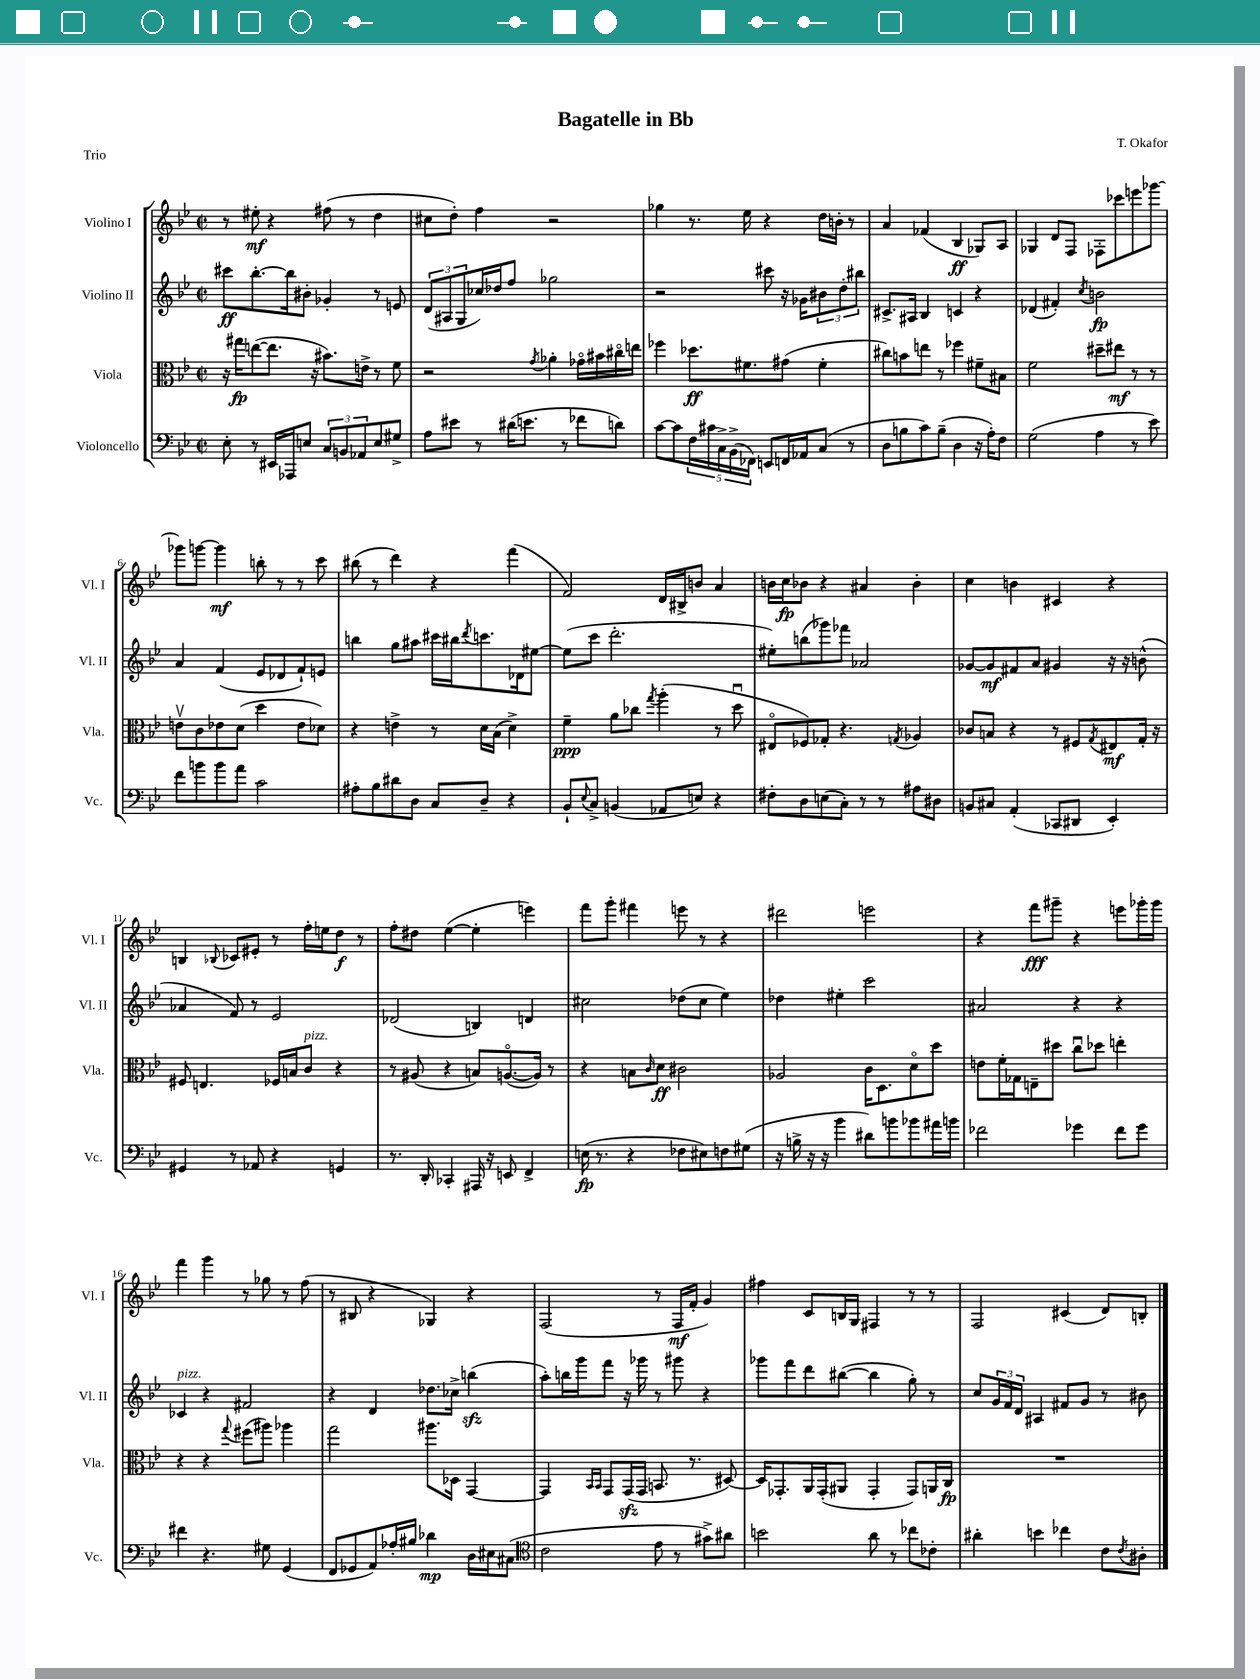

**kern	**dynam	**kern	**dynam	**kern	**dynam	**kern	**dynam
*part4	*part4	*part3	*part3	*part2	*part2	*part1	*part1
*staff4	*staff4	*staff3	*staff3	*staff2	*staff2	*staff1	*staff1
*I"Violoncello	*	*I"Viola	*	*I"Violino II	*	*I"Violino I	*
*I'Vc.	*	*I'Vla.	*	*I'Vl. II	*	*I'Vl. I	*
*clefF4	*	*clefC3	*	*clefG2	*	*clefG2	*
*k[b-e-]	*	*k[b-e-]	*	*k[b-e-]	*	*k[b-e-]	*
*M2/2	*	*M2/2	*	*M2/2	*	*M2/2	*
*met(c|)	*	*met(c|)	*	*met(c|)	*	*met(c|)	*
=1	=1	=1	=1	=1	=1	=1	=1
8E-'\	.	16r	.	8ccc#X\L	ff	8r	.
.	.	16gg#X\KL	fp	.	.	.	.
8r	.	([8een\	.	[8.bb-'\	.	8ee#X'\	mf
16EE#X/LL	.	8.ee\J]	.	.	.	4r	.
16AAA-X/J	.	.	.	16bb-\k]	.	.	.
8En/J	.	.	.	8b#X'\J	.	.	.
.	.	16r	.	.	.	.	.
12C/L	.	8.b#X\L)	.	4g-X'/	.	(8ff#X\	.
12BBn/	.	.	.	.	.	.	.
.	.	.	.	.	.	8r	.
12AA-X/	.	.	.	.	.	.	.
.	.	16en^\Jk	.	.	.	.	.
8E/	.	8r	.	8r	.	4dd\	.
8G#X^/J	.	8f\	.	8en/	.	.	.
=2	=2	=2	=2	=2	=2	=2	=2
8A\L	.	2r	.	(12d/L	.	8cc#X\L	.
.	.	.	.	12A#X/	.	.	.
8e#X\J	.	.	.	.	.	8dd'\J)	.
.	.	.	.	12G/	.	.	.
8r	.	.	.	16cc-X/L)	.	4ff\	.
.	.	.	.	16dd-X/J	.	.	.
(16d#X\KL	.	.	.	8ff/J	.	.	.
8.en\J	.	.	.	.	.	.	.
.	.	8qg/	.	.	.	.	.
.	.	4a-X'\	.	2gg-X\	.	2r	.
8r	.	.	.	.	.	.	.
8f-X\L	.	16g-X\LL	.	.	.	.	.
.	.	16b#X\	.	.	.	.	.
8dn\J)	.	16cc#X\	.	.	.	.	.
.	.	16een\JJ	.	.	.	.	.
=3	=3	=3	=3	=3	=3	=3	=3
[8c\L	.	4ff-X\	.	2r	.	4gg-X\	.
8c\]	.	.	.	.	.	.	.
20F\L	.	8.dd-X\L	ff	.	.	8.r	.
20c#X\	.	.	.	.	.	.	.
20C^\	.	.	.	.	.	.	.
(20BB-^\	.	.	.	.	.	.	.
.	.	8.f#X\	.	.	.	16ee-\	.
20FF-X\JJ)	.	.	.	.	.	.	.
8EEn/L	.	.	.	8ccc#X\	.	4r	.
16FFn/L	.	(8g#X\J	.	16r	.	.	.
16AA-X/J	.	.	.	16g-X\KL	.	.	.
(8C/J	.	4f#'\	.	12b#X\	.	16dd\LL	.
.	.	.	.	.	.	16bn'\JJ	.
.	.	.	.	12dd'\	.	.	.
8r	.	.	.	.	.	8r	.
.	.	.	.	12bb#X\J	.	.	.
=4	=4	=4	=4	=4	=4	=4	=4
8D\L	.	8cc#X\L)	.	8.c#X^/L	.	4a/	.
8Bn\	.	8bn\	.	.	.	.	.
.	.	.	.	16A#X/Jk	.	.	.
8c\)	.	8een\J	.	4B-/	.	(4f-X/	.
(8B~\J	.	8r	.	.	.	.	.
4D\	.	4ff-X\	.	4cn/	.	4B-/	ff
16r	.	8f#X~\L	.	4r	.	8G-X/L)	.
16A'\KL)	.	.	.	.	.	.	.
8F\J	.	8B#X\J	.	.	.	8A/J	.
=5	=5	=5	=5	=5	=5	=5	=5
(2G\	.	2f\	.	(4d-X/	.	4G-X/	.
.	.	.	.	4f#X'/)	.	8d/L	.
.	.	.	.	.	.	8F/J	.
.	.	.	.	8qcc/	.	.	.
4A\	.	8dd#X~\L	.	2bn\	fp	8F-X'\L	.
.	.	8ee#X\J	mf	.	.	8ccc-X\	.
8r	.	8r	.	.	.	8eeen\	.
8e-\)	.	8r	.	.	.	[8ggg-X\J	.
!!LO:LB:g=z
=6	=6	=6	=6	=6	=6	=6	=6
8f\L	.	8env\L	.	4a/	.	8ggg-X\L]	.
8bn\	.	8c\	.	.	.	[8gggn\J	.
8b\	.	8e-X\	.	(4f/	.	4ggg\]	mf
8a\J	.	(8d\J	.	.	.	.	.
2c\	.	4dd\	.	8e-/L	.	8bbn'\	.
.	.	.	.	8d-X/	.	8r	.
.	.	8e-\L	.	8f`/)	.	8r	.
.	.	8d-X\J)	.	8en/J	.	8ccc\	.
=7	=7	=7	=7	=7	=7	=7	=7
8A#X'\L	.	4r	.	4bbn\	.	(8bb#X\	.
8B-\	.	.	.	.	.	8r	.
8d#X\	.	4en^\	.	8gg\L	.	4ddd\)	.
8D\J	.	.	.	8aa#X\J	.	.	.
8C/L	.	8r	.	16ccc#X\LL	.	4r	.
.	.	.	.	16bb#X\J	.	.	.
.	.	.	.	8qddd/	.	.	.
8D~/J	.	16d\LL	.	8.cccn\	.	.	.
.	.	(16B-\JJ	.	.	.	.	.
4r	.	4d^\)	.	.	.	(4fff\	.
.	.	.	.	16d-X\k	.	.	.
.	.	.	.	[8ee#X\J	.	.	.
=8	=8	=8	=8	=8	=8	=8	=8
8BB-`/L	.	4f~\	ppp	(8ee#\L]	.	2f/)	.
8qqE-/	.	.	.	.	.	.	.
8C^/J	.	.	.	8ccc\J	.	.	.
(4BBn/	.	8a\L	.	2.ddd'\	.	.	.
.	.	8cc-X\J	.	.	.	.	.
.	.	8qgg/	.	.	.	.	.
8AA-X/L	.	(4aa'\	.	.	.	16d/LL	.
.	.	.	.	.	.	16B#X^/J	.
8En/J)	.	.	.	.	.	8bn/J	.
4r	.	8r	.	.	.	4a/	.
.	.	8ddu\	.	.	.	.	.
=9	=9	=9	=9	=9	=9	=9	=9
8F#X'\L	.	8E#X/L	.	8ee#X'\L)	.	16bn\LL	.
.	.	.	.	.	.	16cc\J	fp
8D\	.	8F-X/)	.	(8bbn\	.	8b-X\J	.
(8En\	.	8G-X'/J	.	8ggg-X\)	.	4r	.
8C'\J)	.	4.r	.	8fff-X\J	.	.	.
8r	.	.	.	2a-X/	.	4a#X/	.
8r	.	.	.	.	.	.	.
.	.	8qGn/	.	.	.	.	.
8A#X\L	.	4A-X/	.	.	.	4b-'\	.
8D#X\J	.	.	.	.	.	.	.
=10	=10	=10	=10	=10	=10	=10	=10
8BBn/L	.	8c-X/L	.	[8g-X/L	.	4cc\	.
8C#X/J	.	8Bn/J	.	8g-/]	mf	.	.
(4AA'/	.	4r	.	8f#X/	.	4bn\	.
.	.	.	.	8a/J	.	.	.
8CC-X/L	.	8r	.	4g#X/	.	4c#X/	.
8DD#X/J	.	8F#X/L	.	.	.	.	.
.	.	8qG/	.	.	.	.	.
4EE-'/)	.	8E#X/	mf	16r	.	4r	.
.	.	.	.	16r	.	.	.
.	.	16G'/Jk	.	(8bn^^\	.	.	.
.	.	16r	.	.	.	.	.
!!LO:LB:g=z
=11	=11	=11	=11	=11	=11	=11	=11
4GG#X/	.	8F#X/	.	4a-X/	.	4Bn/	.
.	.	4.En/	.	.	.	.	.
.	.	.	.	.	.	8qqB-X/	.
8r	.	.	.	8f/)	.	8c-X/L	.
8AA-X/	.	.	.	8r	.	8e#X'/J	.
4r	.	16F-X/LL	.	2e-/	.	8r	.
.	.	16Bn/J	.	.	.	.	.
!	!	!LO:TX:a:i:t=pizz.	!	!	!	!	!
.	.	8c/J	.	.	.	16ff'\LL	.
.	.	.	.	.	.	16een\J	.
4GGn/	.	4r	.	.	.	8dd\J	f
.	.	.	.	.	.	8r	.
=12	=12	=12	=12	=12	=12	=12	=12
8.r	.	8r	.	(2d-X/	.	8ff'\L	.
.	.	(8A#X/	.	.	.	8dd#X\J	.
16DD'/	.	.	.	.	.	.	.
4CC-X'/	.	4r	.	.	.	([4ee-\	.
16AAA#X/	.	8Bn/L)	.	4Bn/)	.	4ee-'\]	.
16r	.	.	.	.	.	.	.
8EEn/	.	([8.An/	.	.	.	.	.
4FF^/	.	.	.	4dn/	.	4eeen\)	.
.	.	16A/Jk])	.	.	.	.	.
.	.	8r	.	.	.	.	.
=13	=13	=13	=13	=13	=13	=13	=13
(16En\	fp	4r	.	2cc#X\	.	8fff\L	.
8.r	.	.	.	.	.	.	.
.	.	.	.	.	.	8ggg'\J	.
4r	.	8Bn\L	.	.	.	4fff#X\	.
.	.	16qqc/	.	.	.	.	.
.	.	8d\J	ff	.	.	.	.
8F-X\L	.	2c#X\	.	(8dd-X\L	.	8eeen\	.
8E#X\)	.	.	.	8cc#\J	.	8r	.
8Fn\	.	.	.	4ee-\)	.	4r	.
(8G#X\J	.	.	.	.	.	.	.
=14	=14	=14	=14	=14	=14	=14	=14
16r	.	2A-X/	.	4dd-X\	.	2ddd#X\	.
16Bn^\	.	.	.	.	.	.	.
16r	.	.	.	.	.	.	.
16r	.	.	.	.	.	.	.
4b-\	.	.	.	4ee#X'\	.	.	.
8d#X\L)	.	16c\KL	.	2ccc\	.	2eeen\	.
.	.	8.D\	.	.	.	.	.
8bn\	.	.	.	.	.	.	.
8b-X\	.	8d\	.	.	.	.	.
16a#X\L	.	8dd\J	.	.	.	.	.
16bn\JJ	.	.	.	.	.	.	.
=15	=15	=15	=15	=15	=15	=15	=15
2f-X\	.	8en\L	.	2a#X/	.	4r	.
.	.	16f'\L	.	.	.	.	.
.	.	16G-X\J	.	.	.	.	.
.	.	8En~\	.	.	.	8fff\L	fff
.	.	8dd#X\J	.	.	.	8ggg#X~\J	.
4g-X\	.	8ccu\L	.	4r	.	4r	.
.	.	8dd-X\J	.	.	.	.	.
8f-\L	.	4een'\	.	4r	.	8eeen\L	.
8g-\J	.	.	.	.	.	16ggg-X'\L	.
.	.	.	.	.	.	16ggg-\JJ	.
!!LO:LB:g=z
=16	=16	=16	=16	=16	=16	=16	=16
!	!	!	!	!LO:TX:a:i:t=pizz.	!	!	!
4f#X\	.	4r	.	4c-X/	.	4fff\	.
4.r	.	4r	.	4r	.	4ggg\	.
.	.	8qqgg/	.	.	.	.	.
.	.	(8ff#X\L	.	2f#X/	.	8r	.
8G#X\	.	8aa#X\J)	.	.	.	8gg-X\	.
(4GG/	.	4aa-X\	.	.	.	8r	.
.	.	.	.	.	.	(8ff\	.
=17	=17	=17	=17	=17	=17	=17	=17
8FF/L	.	2gg\	.	4r	.	8r	.
8GG-X/	.	.	.	.	.	8B#X/	.
8AA/)	.	.	.	4d/	.	4r	.
16A-X'/L	.	.	.	.	.	.	.
16B#X/JJ	.	.	.	.	.	.	.
4d-X\	mp	8.aa#X\L	.	8.dd-X\L	.	4G-X/)	.
.	.	16D-X\Jk	.	16cc-X^\Jk	.	.	.
16D\LL	.	[4GG/	.	(4bbnzz\	.	4r	.
16E#X\J	.	.	.	.	.	.	.
(8C#X\J	.	.	.	.	.	.	.
=18	=18	=18	=18	=18	=18	=18	=18
*clefC4	*	*	*	*	*	*	*
2c\	.	4GG/]	.	8aa'\L)	.	(2F/	.
.	.	.	.	16bbn\L	.	.	.
.	.	.	.	16ggg\J	.	.	.
.	.	16qqBB-/LL	.	.	.	.	.
.	.	16qqBB-/JJ	.	.	.	.	.
.	.	8GG/L	.	8fff\J	.	.	.
.	.	(16GGzz/L	.	16r	.	.	.
.	.	16GG/JJ	.	16ggg-X\	.	.	.
8e-\	.	8.BBn/	.	8r	.	8r	.
8r	.	.	.	8ggg#X\	.	16F/LL	mf
.	.	8.r	.	.	.	16f'/JJ	.
8g#X^\L)	.	.	.	4r	.	4g/)	.
8a#X\J	.	[8D#X/)	.	.	.	.	.
=19	=19	=19	=19	=19	=19	=19	=19
2bn\	.	16D#/KL]	.	8ggg-X\L	.	4ff#X\	.
.	.	8.GG-X'/	.	.	.	.	.
.	.	.	.	8fff\	.	.	.
.	.	16AA/L	.	8ddd\	.	8c/L	.
.	.	(16GG-'/J	.	.	.	.	.
.	.	8AA#X/J	.	([8bb#X\J	.	16Bn/L	.
.	.	.	.	.	.	16G/JJ	.
8a\	.	4GG-'/	.	4bb#\]	.	4F#X/	.
8r	.	.	.	.	.	.	.
8cc-X\L	.	8GG-/L)	.	8gg'\)	.	8r	.
8c-X'\J	.	16AAn/L	.	8r	.	8r	.
.	.	16C/JJ	fp	.	.	.	.
=20	=20	=20	=20	=20	=20	=20	=20
4a#X'\	.	1r	.	8cc/L	.	2F/	.
.	.	.	.	24g/L	.	.	.
.	.	.	.	24f/	.	.	.
.	.	.	.	24d/JJ	.	.	.
4bn\	.	.	.	4A#X/	.	.	.
4cc-X\	.	.	.	8f#X/L	.	(4c#X/	.
.	.	.	.	8g/J	.	.	.
8c\L	.	.	.	8r	.	8d/L)	.
8qc/	.	.	.	.	.	.	.
8A#X'\J	.	.	.	8b#X\	.	8Bn'/J	.
==	==	==	==	==	==	==	==
*-	*-	*-	*-	*-	*-	*-	*-
